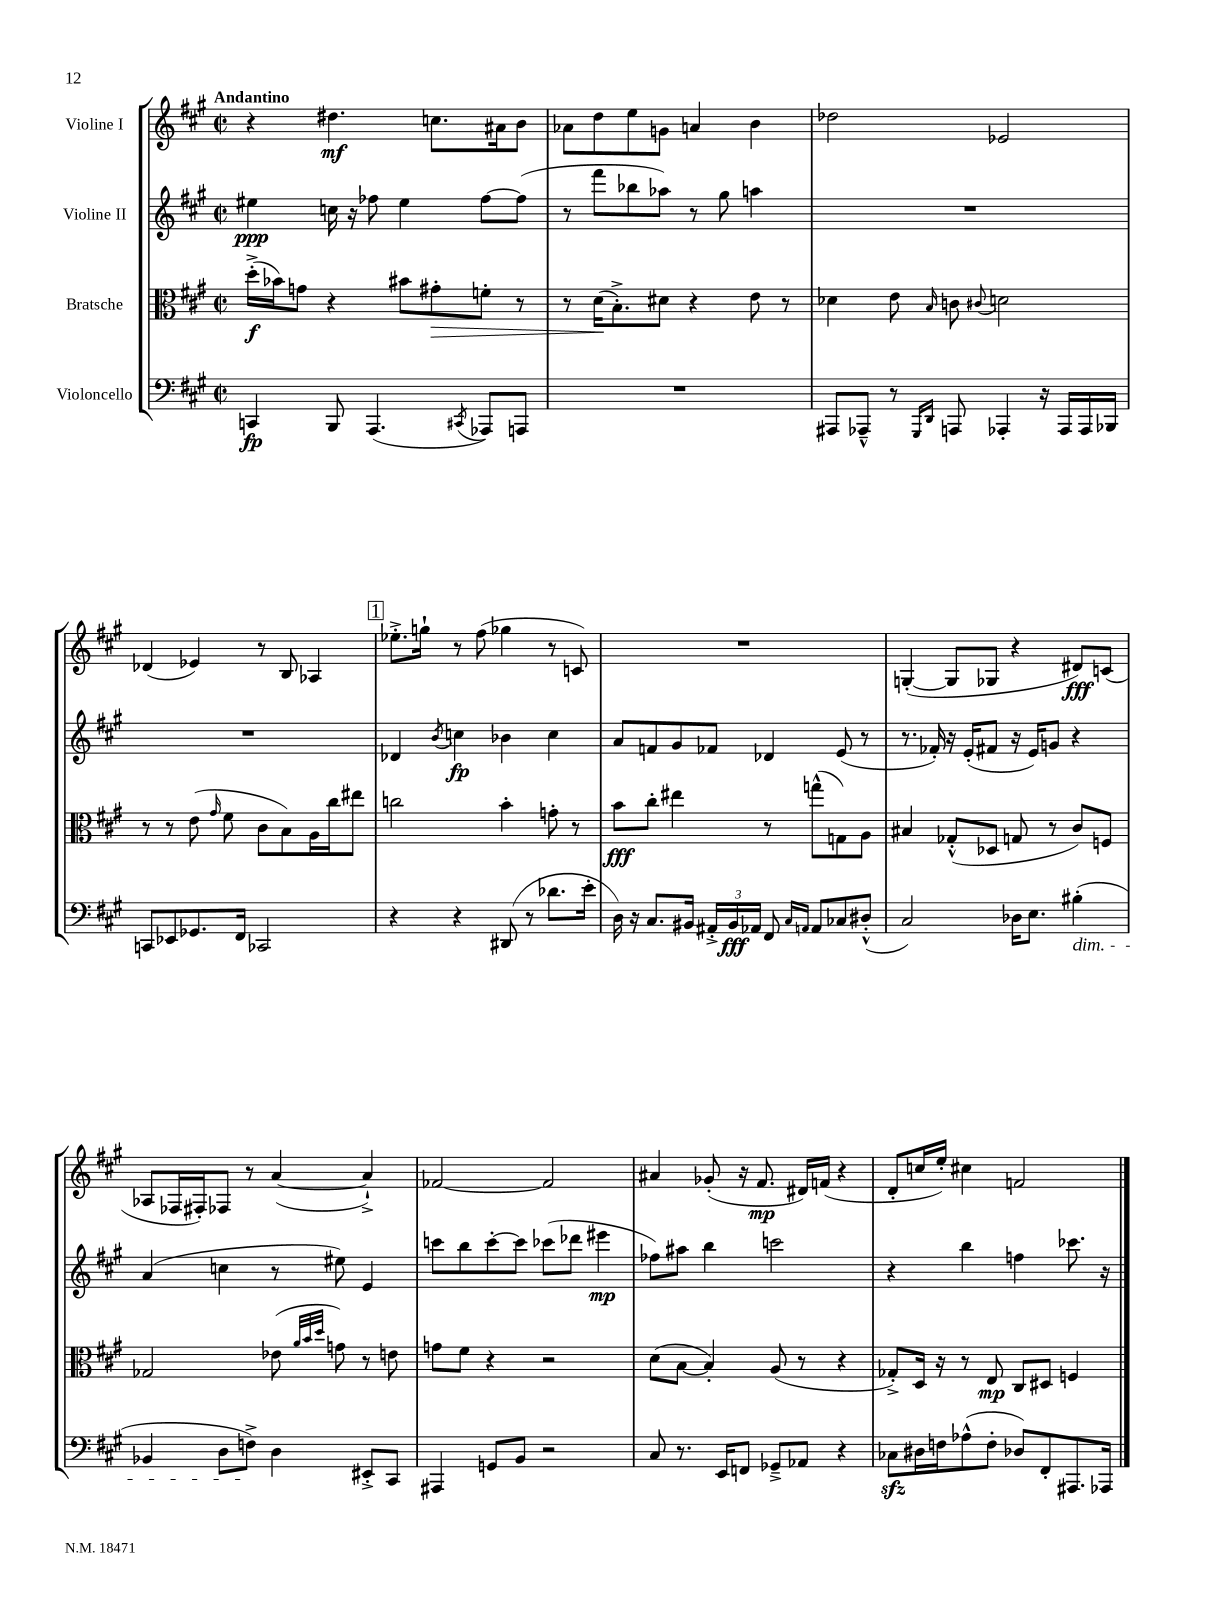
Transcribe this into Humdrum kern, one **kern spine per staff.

**kern	**dynam	**kern	**dynam	**kern	**dynam	**kern	**dynam
*part4	*part4	*part3	*part3	*part2	*part2	*part1	*part1
*staff4	*staff4	*staff3	*staff3	*staff2	*staff2	*staff1	*staff1
*I"Violoncello	*	*I"Bratsche	*	*I"Violine II	*	*I"Violine I	*
*clefF4	*	*clefC3	*	*clefG2	*	*clefG2	*
*k[f#c#g#]	*	*k[f#c#g#]	*	*k[f#c#g#]	*	*k[f#c#g#]	*
*M2/2	*	*M2/2	*	*M2/2	*	*M2/2	*
*met(c|)	*	*met(c|)	*	*met(c|)	*	*met(c|)	*
=1	=1	=1	=1	=1	=1	=1	=1
!	!	!	!	!	!	!LO:TX:a:B:t=Andantino	!
4CCn/	fp	(16dd'^\LL	f	4ee#X\	ppp	4r	.
.	.	16b-X\J)	.	.	.	.	.
.	.	8gn\J	.	.	.	.	.
8BBB/	.	4r	.	16ccn\	.	4.dd#X\	mf
.	.	.	.	16r	.	.	.
(4.AAA/	.	.	.	8ff-X\	.	.	.
.	.	8b#X\L	.	4ee#\	.	.	.
!	!	!	!LO:HP:b	!	!	!	!
.	.	8g#X'\	>	.	.	8.ccn\L	.
8qCC#X/	.	.	.	.	.	.	.
8AAA-X/L)	.	8fn'\J	.	[8ff-\L	.	.	.
.	.	.	.	.	.	16a#X\k	.
8AAAn/J	.	8r	.	(8ff-\J]	.	8b\J	.
=2	=2	=2	=2	=2	=2	=2	=2
1r	.	8r	.	8r	.	8a-X\L	.
.	.	(16d\KL	.	8fff#\L	.	8dd\	.
.	.	8.B'^\)	]	.	.	.	.
.	.	.	.	8bb-X\	.	8ee\	.
.	.	8d#X\J	.	8aa-X\J)	.	8gn\J	.
.	.	4r	.	8r	.	4an/	.
.	.	.	.	8gg#\	.	.	.
.	.	8e\	.	4aan\	.	4b\	.
.	.	8r	.	.	.	.	.
=3	=3	=3	=3	=3	=3	=3	=3
8AAA#X/L	.	4d-X\	.	1r	.	2dd-X\	.
8AAA-X~^^/J	.	.	.	.	.	.	.
8r	.	8e\	.	.	.	.	.
16qqGGG#/LL	.	.	.	.	.	.	.
16qqDD/JJ	.	16qqB/	.	.	.	.	.
8AAAn/	.	8cn\	.	.	.	.	.
.	.	8qqc#X/	.	.	.	.	.
4AAA-X'/	.	2dn\	.	.	.	2e-X/	.
16r	.	.	.	.	.	.	.
16AAA-/LL	.	.	.	.	.	.	.
16AAA-/	.	.	.	.	.	.	.
16BBB-X/JJ	.	.	.	.	.	.	.
!!LO:LB:g=z
=4	=4	=4	=4	=4	=4	=4	=4
8CCn/L	.	8r	.	1r	.	(4d-X/	.
8EE-X/	.	8r	.	.	.	.	.
8.GG-X/	.	(8e\	.	.	.	4e-X/)	.
.	.	16qqg#/	.	.	.	.	.
.	.	8f#\	.	.	.	.	.
16FF#/Jk	.	.	.	.	.	.	.
2CC-X/	.	8c#\L	.	.	.	8r	.
.	.	8B\)	.	.	.	8B/	.
.	.	16A\L	.	.	.	4A-X/	.
.	.	16cc#\J	.	.	.	.	.
.	.	8ee#X\J	.	.	.	.	.
!!LO:REH:place=s1:t=1
=5	=5	=5	=5	=5	=5	=5	=5
4r	.	2ccn\	.	4d-X/	.	8.ee-X'^\L	.
.	.	.	.	.	.	16ggn`\Jk	.
.	.	.	.	8qb/	.	.	.
4r	.	.	.	4ccn\	fp	8r	.
.	.	.	.	.	.	(8ff#\	.
(8DD#X/	.	4b'\	.	4b-X\	.	4gg-X\	.
8r	.	.	.	.	.	.	.
8.d-X\L	.	8gn'\	.	4cc\	.	8r	.
.	.	8r	.	.	.	8cn/)	.
16e'\Jk	.	.	.	.	.	.	.
=6	=6	=6	=6	=6	=6	=6	=6
16D\)	.	8b\L	fff	8a/L	.	1r	.
16r	.	.	.	.	.	.	.
8.C#/L	.	8cc#'\J	.	8fn/	.	.	.
.	.	4ee#X\	.	8g#/	.	.	.
16BB#X/Jk	.	.	.	.	.	.	.
24AA#X'^/LL	.	.	.	8f-X/J	.	.	.
24BB#/	fff	.	.	.	.	.	.
24AA-X/JJ	.	.	.	.	.	.	.
8FF#/	.	8r	.	4d-X/	.	.	.
16qqC#/LL	.	.	.	.	.	.	.
16qqAAn/JJ	.	.	.	.	.	.	.
8AA/L	.	(8ggn^^\L	.	.	.	.	.
8C-X/	.	8Gn\)	.	(8e/	.	.	.
(8D#X'^^/J	.	8A\J	.	8r	.	.	.
=7	=7	=7	=7	=7	=7	=7	=7
2C#/)	.	4B#X/	.	8.r	.	([4Gn'/	.
.	.	.	.	16f-X'/)	.	.	.
.	.	(8G-X'^^/L	.	16r	.	8G/L]	.
.	.	.	.	(16e'/KL	.	.	.
.	.	8D-X/J	.	8f#X/J	.	8G-X/J	.
16D-X\KL	.	8Gn/	.	16r	.	4r	.
8.E\J	.	.	.	16e/KL)	.	.	.
.	.	8r	.	8gn/J	.	.	.
!LO:TX:b:i:t=dim.	!	!	!	!	!	!	!
(4B#X'\	.	8c#/L)	.	4r	.	8d#X/L)	fff
.	.	8Fn/J	.	.	.	(8cn/J	.
!!LO:LB:g=z
=8	=8	=8	=8	=8	=8	=8	=8
4BB-X/	.	2G-X/	.	(4a/	.	8A-X/L	.
.	.	.	.	.	.	16F-X/L	.
.	.	.	.	.	.	16F#X'/J)	.
8D\L	.	.	.	4ccn\	.	8F-X/J	.
8Fn^\J)	.	.	.	.	.	8r	.
4D\	.	(8e-X\	.	8r	.	([4a/	.
.	.	32qqa/LLL	.	.	.	.	.
.	.	32qqb/	.	.	.	.	.
.	.	32qqdd/JJJ	.	.	.	.	.
.	.	8gn\)	.	8ee#X\)	.	.	.
8EE#X'^/L	.	8r	.	4e/	.	4a`^/])	.
8CC#/J	.	8en\	.	.	.	.	.
=9	=9	=9	=9	=9	=9	=9	=9
4AAA#X/	.	8gn\L	.	8cccn\L	.	[2f-X/	.
.	.	8f#\J	.	8bb\	.	.	.
8GGn/L	.	4r	.	[8ccc'\	.	.	.
8BB/J	.	.	.	8ccc\J]	.	.	.
2r	.	2r	.	(8ccc-X\L	.	2f-/]	.
.	.	.	.	8ddd-X\J	.	.	.
.	.	.	.	4eee#X\	mp	.	.
=10	=10	=10	=10	=10	=10	=10	=10
8C#/	.	(8d\L	.	8ff-X\L)	.	4a#X/	.
8.r	.	[8B\J	.	8aa#X\J	.	.	.
.	.	4B'/])	.	4bb\	.	(8g-X'/	.
16EE/KL	.	.	.	.	.	.	.
8FFn/J	.	.	.	.	.	16r	.
.	.	.	.	.	.	8.f#/	mp
8GG-X~^/L	.	(8A/	.	2cccn\	.	.	.
8AA-X/J	.	8r	.	.	.	16d#X/LL)	.
.	.	.	.	.	.	(16fn/JJ	.
4r	.	4r	.	.	.	4r	.
=11	=11	=11	=11	=11	=11	=11	=11
8C-Xzz\L	.	8G-X'^/L)	.	4r	.	8d'/L	.
16D#X\L	.	16D/Jk	.	.	.	16ccn/L	.
16Fn\J	.	16r	.	.	.	16ee'/JJ)	.
(8A-X^^\	.	8r	.	4bb\	.	4cc#X\	.
8F'\J	.	8E/	mp	.	.	.	.
8D-X/L)	.	8C#/L	.	4ffn\	.	2fn/	.
8FF#'/	.	8D#X/J	.	.	.	.	.
8.AAA#X/	.	4Fn/	.	8.ccc-X\	.	.	.
16AAA-X/Jk	.	.	.	16r	.	.	.
==	==	==	==	==	==	==	==
*-	*-	*-	*-	*-	*-	*-	*-
